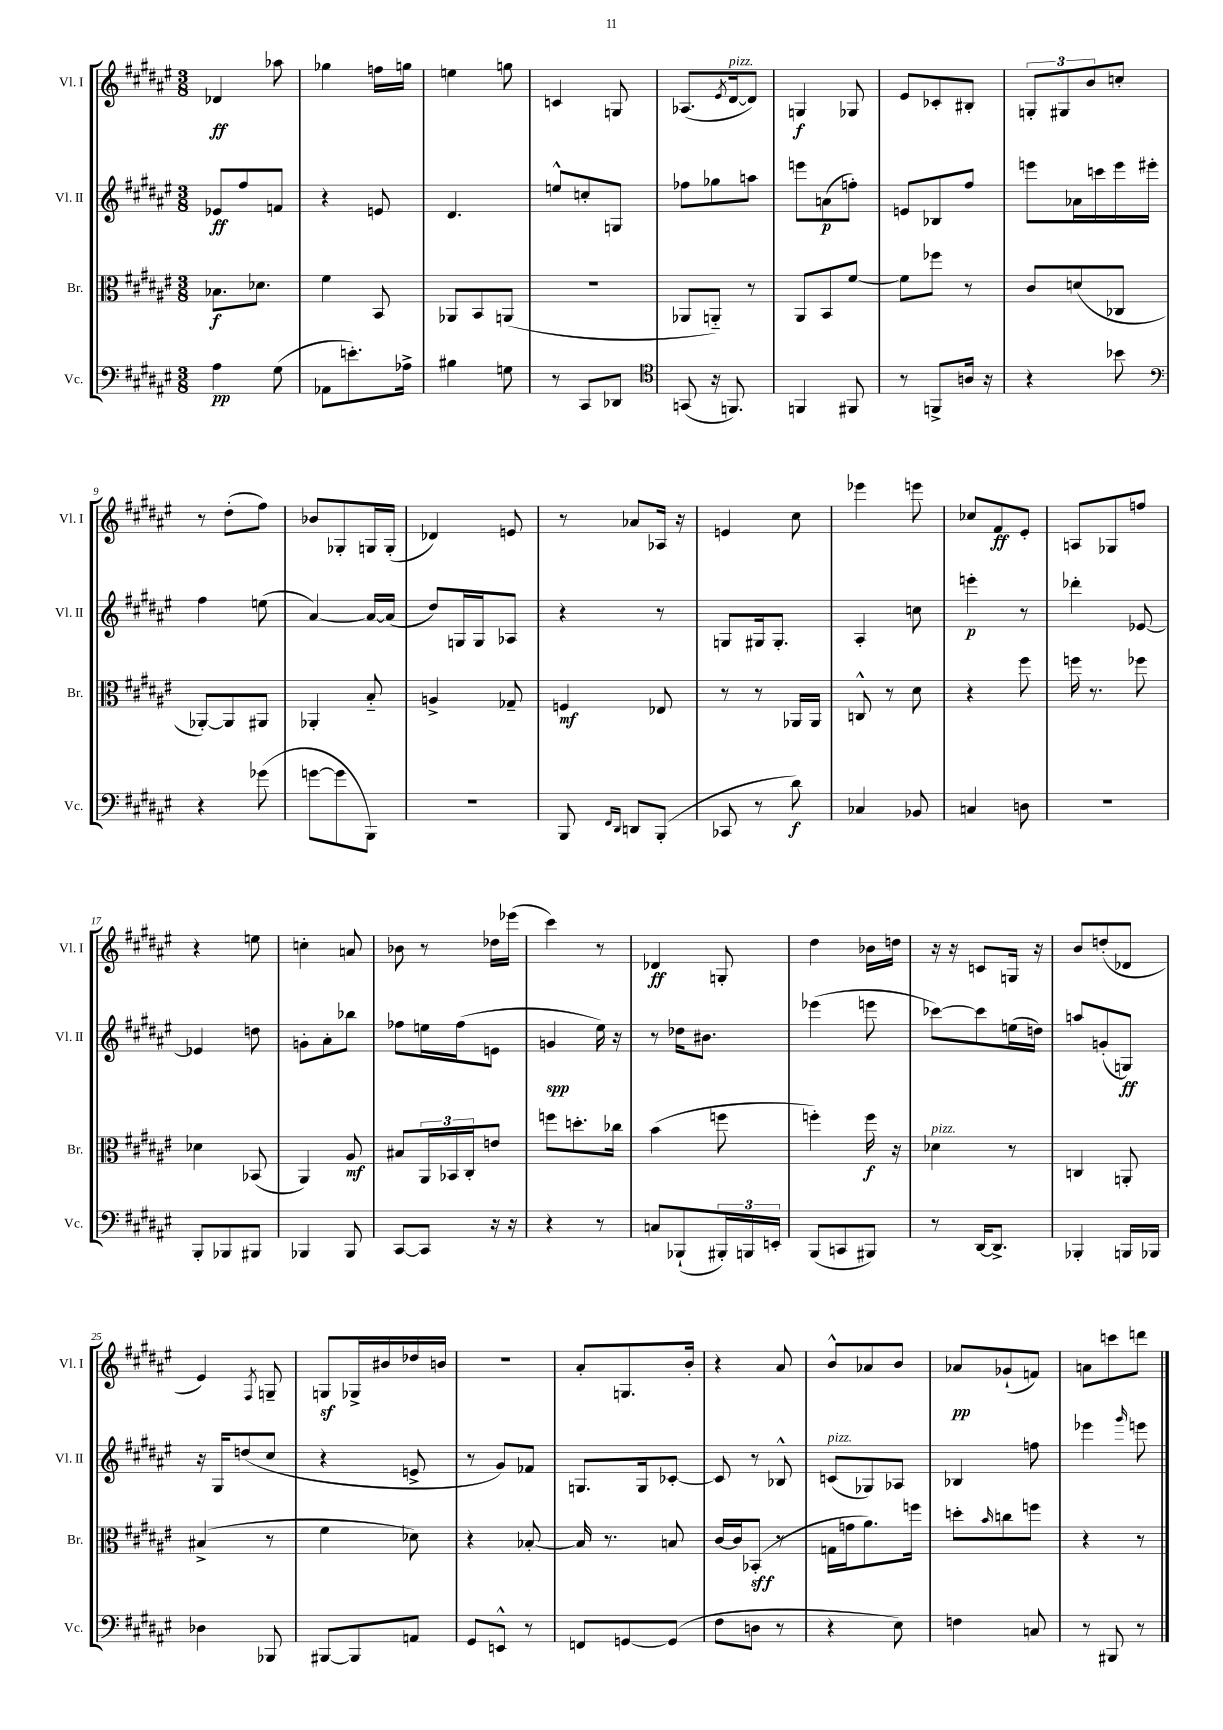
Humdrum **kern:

**kern	**dynam	**kern	**dynam	**kern	**dynam	**kern	**dynam
*part4	*part4	*part3	*part3	*part2	*part2	*part1	*part1
*staff4	*staff4	*staff3	*staff3	*staff2	*staff2	*staff1	*staff1
*I"Vc.	*	*I"Br.	*	*I"Vl. II	*	*I"Vl. I	*
*I'Vc.	*	*I'Br.	*	*I'Vl. II	*	*I'Vl. I	*
*clefF4	*	*clefC3	*	*clefG2	*	*clefG2	*
*k[f#c#g#d#a#e#]	*	*k[f#c#g#d#a#e#]	*	*k[f#c#g#d#a#e#]	*	*k[f#c#g#d#a#e#]	*
*M3/8	*	*M3/8	*	*M3/8	*	*M3/8	*
=1	=1	=1	=1	=1	=1	=1	=1
4A#\	pp	8.B-X\L	f	8e-X/L	ff	4d-X/	ff
.	.	.	.	8ff#/	.	.	.
.	.	8.d-X\J	.	.	.	.	.
(8G#\	.	.	.	8fn/J	.	8aa-X\	.
=2	=2	=2	=2	=2	=2	=2	=2
8AA-X\L	.	4f#\	.	4r	.	4gg-X\	.
8.en'\)	.	.	.	.	.	.	.
.	.	8BB/	.	8en/	.	16ffn\LL	.
16A-X^\Jk	.	.	.	.	.	16ggn\JJ	.
=3	=3	=3	=3	=3	=3	=3	=3
4B#X\	.	8AA-X/L	.	4.d#/	.	4een\	.
.	.	8BB/	.	.	.	.	.
8Gn\	.	(8AAn/J	.	.	.	8ggn\	.
=4	=4	=4	=4	=4	=4	=4	=4
8r	.	4.r	.	8een^^/L	.	4cn/	.
8CC#/L	.	.	.	8ccn'/	.	.	.
8DD-X/J	.	.	.	8Gn/J	.	8Gn/	.
=5	=5	=5	=5	=5	=5	=5	=5
*clefC4	*	*	*	*	*	*	*
(8GGn/	.	8AA-X/L	.	8ff-X\L	.	(8.A-X/L	.
16r	.	8AAn/J)	.	8gg-X\	.	.	.
.	.	.	.	.	.	8qe#/	.
!	!	!	!	!	!	!LO:TX:a:i:t=pizz.	!
8.FFn/)	.	.	.	.	.	[16d#/k	.
.	.	8r	.	8aan\J	.	8d#/J])	.
=6	=6	=6	=6	=6	=6	=6	=6
4FFn/	.	8AA#/L	.	8eeen\L	.	4Gn/	f
.	.	8BB/	.	(8an\	p	.	.
8FF#X/	.	[8f#/J	.	8ffn'\J)	.	8G-X/	.
=7	=7	=7	=7	=7	=7	=7	=7
8r	.	8f#\L]	.	8en/L	.	8e#/L	.
8FFn^/L	.	8ff-X\J	.	8B-X/	.	8c-X'/	.
16An/Jk	.	8r	.	8ff#/J	.	8B#X'/J	.
16r	.	.	.	.	.	.	.
=8	=8	=8	=8	=8	=8	=8	=8
4r	.	8c#/L	.	8eeen\L	.	12Gn'/L	.
.	.	.	.	.	.	12G#X/	.
.	.	(8dn/	.	16a-X\L	.	.	.
.	.	.	.	.	.	12b/	.
.	.	.	.	16cccn\	.	.	.
8b-X\	.	8C-X/J	.	16eee\	.	8ccn'/J	.
.	.	.	.	16eee#X'\JJ	.	.	.
!!LO:LB:g=z
=9	=9	=9	=9	=9	=9	=9	=9
*clefF4	*	*	*	*	*	*	*
4r	.	[8AA-X'/L)	.	4ff#\	.	8r	.
.	.	8AA-/]	.	.	.	(8dd#'\L	.
(8g-X\	.	8AA#X/J	.	(8een\	.	8ff#\J)	.
=10	=10	=10	=10	=10	=10	=10	=10
[8gn\L	.	4AA-X'/	.	[4a#/)	.	8b-X/L	.
8g\]	.	.	.	.	.	8G-X'/	.
8BBB\J)	.	8B/	.	16a#/LL_	.	16Gn/L	.
.	.	.	.	(16a#/JJ]	.	(16G'/JJ	.
=11	=11	=11	=11	=11	=11	=11	=11
4.r	.	4An^/	.	8dd#/L)	.	4d-X/)	.
.	.	.	.	16Gn/L	.	.	.
.	.	.	.	16G/J	.	.	.
.	.	8G-X~/	.	8A-X/J	.	8en/	.
=12	=12	=12	=12	=12	=12	=12	=12
8BBB/	.	4Fn/	mf	4r	.	8r	.
16qqFF#/LL	.	.	.	.	.	.	.
16qqDD#/JJ	.	.	.	.	.	.	.
8DDn/L	.	.	.	.	.	8a-X/L	.
(8BBB'/J	.	8E-X/	.	8r	.	16A-X/Jk	.
.	.	.	.	.	.	16r	.
=13	=13	=13	=13	=13	=13	=13	=13
8CC-X/	.	8r	.	8Gn/L	.	4en/	.
8r	.	8r	.	16G#X/k	.	.	.
.	.	.	.	8.G#'/J	.	.	.
8d#\)	f	16AA-X/LL	.	.	.	8cc#\	.
.	.	16AA-/JJ	.	.	.	.	.
=14	=14	=14	=14	=14	=14	=14	=14
4C-X/	.	8Cn^^/	.	4A#'/	.	4eee-X\	.
.	.	8r	.	.	.	.	.
8BB-X/	.	8d#\	.	8ccn\	.	8eeen\	.
=15	=15	=15	=15	=15	=15	=15	=15
4Cn/	.	4r	.	4eeen'\	p	8cc-X/L	.
.	.	.	.	.	.	8f#/	ff
8Dn\	.	8ff#\	.	8r	.	8e#'/J	.
=16	=16	=16	=16	=16	=16	=16	=16
4.r	.	16ffn\	.	4ddd-X'\	.	8An/L	.
.	.	8.r	.	.	.	.	.
.	.	.	.	.	.	8G-X/	.
.	.	8ff-X\	.	[8e-X/	.	8ffn/J	.
!!LO:LB:g=z
=17	=17	=17	=17	=17	=17	=17	=17
8BBB'/L	.	4d-X\	.	4e-X/]	.	4r	.
8BBB-X/	.	.	.	.	.	.	.
8BBB#X/J	.	(8BB-X/	.	8ddn\	.	8een\	.
=18	=18	=18	=18	=18	=18	=18	=18
4BBB-X/	.	4AA#/)	.	8gn'\L	.	4ccn'\	.
.	.	.	.	8a#'\	.	.	.
8BBB-/	.	8A#/	mf	8bb-X\J	.	8an/	.
=19	=19	=19	=19	=19	=19	=19	=19
[8CC#/L	.	8B#X/L	.	8ff-X\L	.	8b-X\	.
8CC#/J]	.	24AA#/L	.	16een\L	.	8r	.
.	.	24BB-X/	.	.	.	.	.
.	.	.	.	(16ff-\J	.	.	.
.	.	24C#'/J	.	.	.	.	.
16r	.	8en/J	.	8en\J	.	16dd-X\LL	.
16r	.	.	.	.	.	(16eee-X\JJ	.
=20	=20	=20	=20	=20	=20	=20	=20
4r	.	8ffn\L	.	4gn/	spp	4ccc#\)	.
.	.	8.ddn'\	.	.	.	.	.
8r	.	.	.	16ee#\)	.	8r	.
.	.	16cc-X\Jk	.	16r	.	.	.
=21	=21	=21	=21	=21	=21	=21	=21
8Cn/L	.	(4b\	.	8r	.	4d-X/	ff
(8BBB-X`/	.	.	.	16dd-X\KL	.	.	.
.	.	.	.	8.b#X\J	.	.	.
24BBB#X'/L)	.	8ffn\	.	.	.	8Gn'/	.
24BBBn/	.	.	.	.	.	.	.
24EEn'/JJ	.	.	.	.	.	.	.
=22	=22	=22	=22	=22	=22	=22	=22
(8BBB/L	.	4ffn'\)	.	(4eee-X\	.	4dd#\	.
8CCn/	.	.	.	.	.	.	.
8BBB#X/J)	.	16ff\	f	8eeen\	.	16b-X\LL	.
.	.	16r	.	.	.	16ddn\JJ	.
=23	=23	=23	=23	=23	=23	=23	=23
!	!	!LO:TX:a:i:t=pizz.	!	!	!	!	!
8r	.	4d-X\	.	[8ccc-X\L)	.	16r	.
.	.	.	.	.	.	16r	.
[16DD#/KL	.	.	.	8ccc-\]	.	8cn/L	.
8.DD#^/J]	.	.	.	.	.	.	.
.	.	8r	.	(16een\L	.	16Gn/Jk	.
.	.	.	.	16ddn\JJ)	.	16r	.
=24	=24	=24	=24	=24	=24	=24	=24
4BBB-X'/	.	4Cn/	.	8aan/L	.	8b/L	.
.	.	.	.	(8gn'/	.	(8ddn'/	.
16BBBn/LL	.	8AAn'/	.	8Gn/J)	ff	8d-X/J	.
16BBB-X/JJ	.	.	.	.	.	.	.
!!LO:LB:g=z
=25	=25	=25	=25	=25	=25	=25	=25
4D-X\	.	(4B#X^/	.	16r	.	4e#/)	.
.	.	.	.	16G#/KL	.	.	.
.	.	.	.	(8ddn/	.	.	.
.	.	.	.	.	.	8qF#/	.
8BBB-X/	.	8r	.	8cc#/J	.	8Gn~/	.
=26	=26	=26	=26	=26	=26	=26	=26
[8BBB#X/L	.	4f#\	.	4r	.	8Gnz/L	.
8BBB#/]	.	.	.	.	.	16G-X^/L	.
.	.	.	.	.	.	16b#X/	.
8AAn/J	.	8d-X\)	.	8en^/	.	16dd-X/	.
.	.	.	.	.	.	16bn/JJ	.
=27	=27	=27	=27	=27	=27	=27	=27
8GG#/L	.	4r	.	8r	.	4.r	.
8EEn^^/J	.	.	.	8g#/L)	.	.	.
8r	.	[8B-X'/	.	8f-X/J	.	.	.
=28	=28	=28	=28	=28	=28	=28	=28
8FFn/L	.	16B-/]	.	8.Gn/L	.	8a#'/L	.
.	.	8.r	.	.	.	.	.
[8GGn/	.	.	.	.	.	8.Gn/	.
.	.	.	.	16G/k	.	.	.
(8GG/J]	.	8Bn/	.	[8c-X'/J	.	.	.
.	.	.	.	.	.	16b'/Jk	.
=29	=29	=29	=29	=29	=29	=29	=29
8F#\L	.	[16c#/LL	.	8c-/]	.	4r	.
.	.	16c#/J]	.	.	.	.	.
8Dn\J	.	(8BB-X'/J	sff	8r	.	.	.
8r	.	8r	.	8B-X^^/	.	8a#/	.
=30	=30	=30	=30	=30	=30	=30	=30
!	!	!	!	!LO:TX:a:i:t=pizz.	!	!	!
4r	.	16Gn\LL	.	(8cn/L	.	8b^^/L	.
.	.	16gn\J	.	.	.	.	.
.	.	8.a#\)	.	8G-X/)	.	8a-X/	.
8E#\)	.	.	.	8A-X/J	.	8b/J	.
.	.	16ffn\Jk	.	.	.	.	.
=31	=31	=31	=31	=31	=31	=31	=31
4Fn\	.	8ddn'\L	.	4B-X/	.	8a-X/L	pp
.	.	16qqb/	.	.	.	.	.
.	.	8ccn\	.	.	.	(8g-X`/	.
8Cn/	.	8ffn\J	.	8ffn\	.	8fn/J)	.
=32	=32	=32	=32	=32	=32	=32	=32
8r	.	4r	.	4eee-X\	.	8an\L	.
8BBB#X/	.	.	.	.	.	8cccn\	.
.	.	.	.	16qqggg#/	.	.	.
8r	.	8r	.	8eeen\	.	8dddn\J	.
==	==	==	==	==	==	==	==
*-	*-	*-	*-	*-	*-	*-	*-
